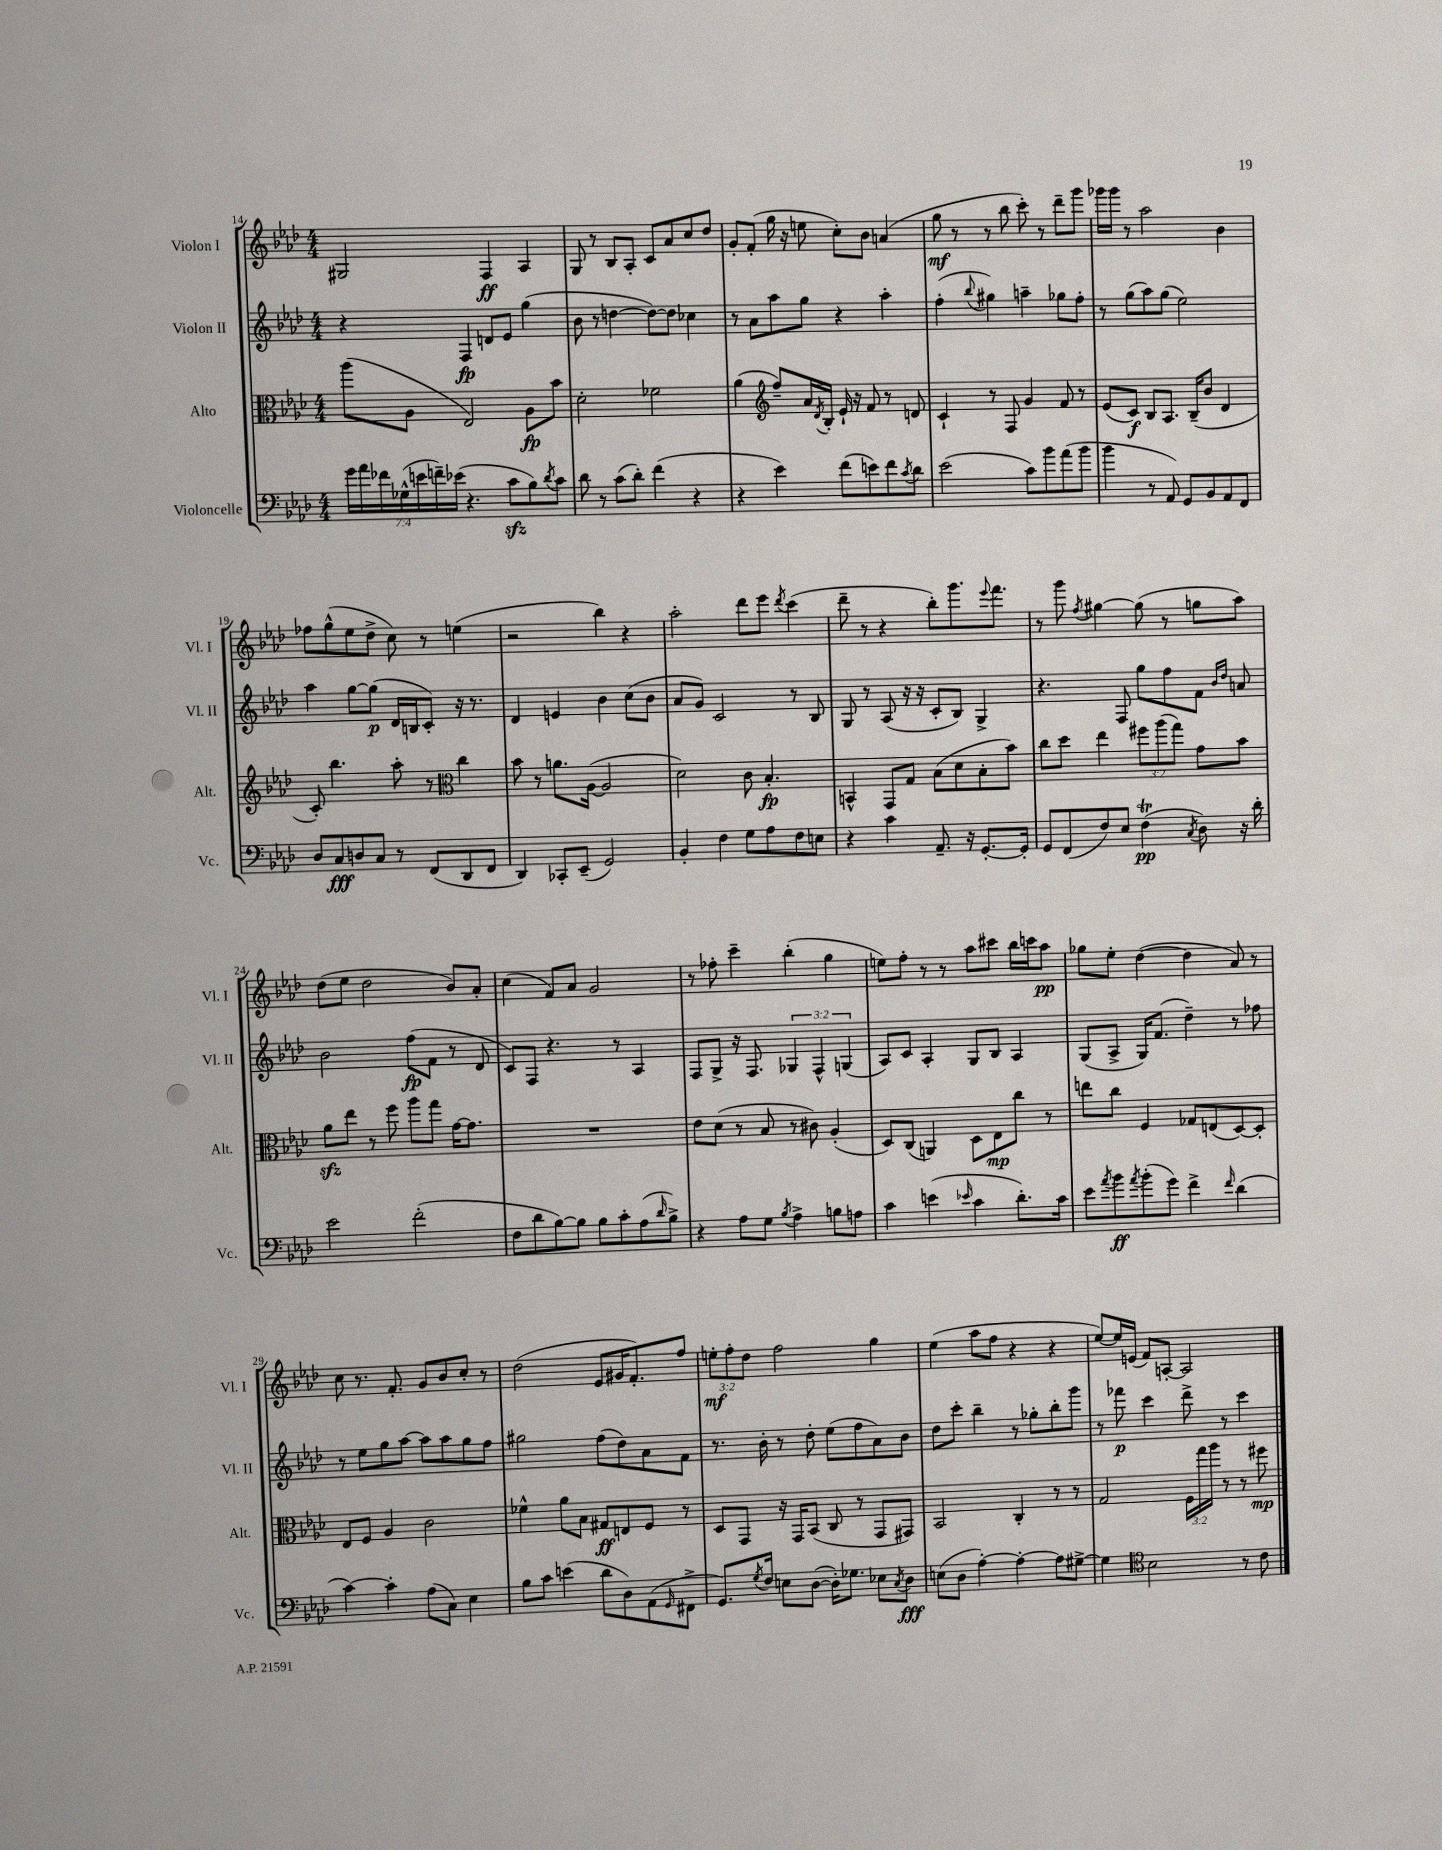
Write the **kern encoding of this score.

**kern	**kern	**kern	**kern
*staff4	*staff3	*staff2	*staff1
*clefF4	*clefC3	*clefG2	*clefG2
*k[b-e-a-d-]	*k[b-e-a-d-]	*k[b-e-a-d-]	*k[b-e-a-d-]
*M4/4	*M4/4	*M4/4	*M4/4
28g	(8aa-	4r	2G#
28a-	.	.	.
28f-	.	.	.
(28G-^^	.	.	.
.	8A-	.	.
28e	.	.	.
28f~)	.	.	.
(28e-	.	.	.
4.r	2E-)	4F	.
.	.	8d	4F
8c	.	8e-	.
8B-)	8A-	(4gg	4A-
8qd-	.	.	.
8c	8b-	.	.
=	=	=	=
8d-	2d-'	8b-	8G
8r	.	8r	8r
(8c	.	[4dd	8B-
8d-')	.	.	8A-'
(4f	2f-	8dd_)	8c
.	.	8dd]	8a-
4r	.	4cc-	8cc
.	.	.	8dd-
=	=	=	=
4r	(4a-	8r	8g'
.	.	8a-	(8f'
*	*clefG2	*	*
4e-)	8ff~)	8aa-	16gg
.	.	.	16r
.	16a-	8gg	8ee
.	8qd-	.	.
.	16B-'	.	.
(8f	16e-`	4r	8cc')
.	16r	.	.
8e)	8f	.	8b-
8f	8r	4aa-'	(4a
8qc	.	.	.
8d-	8d	.	.
=	=	=	=
(2e-	4c`	(4ff'	8gg
.	.	.	8r
.	.	8qqbb-	.
.	8r	4gg#)	8r
.	8F	.	8bb-
8c)	4g	4aa~	8ccc')
8b-	.	.	8r
(8a-	8f	8gg-	8ddd-~
8b-	8r	8ff'	8ggg
=	=	=	=
4b-	(8e-	8r	16ggg-
.	.	.	16ggg-
.	8c)	(8gg	8r
8r	8B-	8aa-)	2aa-
8AA-)	8.A-	(8gg	.
8GG	.	2ee-)	.
.	(16B-~	.	.
8BB-	8b-	.	.
8AA-	4d-	.	4b-
8FF	.	.	.
=	=	=	=
8D-	8c')	4aa-	8ff-
8C	4.bb-	.	(8gg^^
8D	.	[8gg	8ee-
8C	.	(8gg]	8dd-^
8r	8aa-'	16d-	8cc)
.	.	16B	.
(8FF	8r	8c')	8r
*	*clefC3	*	*
8DD-	4cc	16r	(4ee
.	.	8.r	.
8FF	.	.	.
=	=	=	=
4DD-)	8b-	4d-	2r
.	8r	.	.
8CC-'	8.a	4e	.
(8EE-~	.	.	.
.	([16A-	.	.
2GG)	2A-]	4b-	4bb-)
.	.	(8cc	4r
.	.	8b-	.
=	=	=	=
4BB-'	2d-)	8a-	2aa-'
.	.	8g)	.
4F	.	2c	.
8G	8c	.	8ddd-
8A-	4.B-'	.	8eee-
.	.	.	8qddd-
8F	.	8r	(4ccc
8E	.	8B-	.
=	=	=	=
4r	4BB^^	8G	8ddd-~
.	.	8r	8r
4c	8GG	(8A-	4r
.	8G	16r	.
.	.	16r	.
8.AA-~	(8B-	8c'	8bb-')
.	8d-	8B-)	8.ggg
16r	.	.	.
[8.GG'	8B-'	4G^	.
.	.	.	8qqeee-
.	.	.	8.fff
.	8b-)	.	.
16GG']	.	.	.
=	=	=	=
8GG	8cc	4.r	8r
(8FF	8dd-	.	8ggg
.	.	.	8qff
8F)	4ee-	.	[4gg#
8E-	.	8F	.
(4F	12ff#	8gg	(8gg#]
.	(12aa-	.	.
.	.	8ff	8r
.	12gg)	.	.
8qC	.	.	.
8D-)	8g	8f	8gg
.	.	16qqb-	.
.	.	16qqdd-	.
16r	8b-	8a	8aa-)
16d-'	.	.	.
=	=	=	=
2e-	8a-	2b-	(8dd-
.	8ee-	.	8ee-
.	8r	.	2dd-
.	8ff	.	.
(2f'	8aa-	(8ff	.
.	8gg	8f	.
.	[16g	8r	8b-)
.	8.g]	.	.
.	.	8d-	8a-'
=	=	=	=
8F	1r	8c)	(4cc
8d-	.	8F	.
[8B-)	.	4.r	8f)
8B-]	.	.	8a-
8B-	.	.	2g
8c'	.	8r	.
(8A-	.	4A-	.
16qqd-	.	.	.
8B-^)	.	.	.
=	=	=	=
4r	8e-	8F	8r
.	(8d-	8G^	8ff-'
8A-	8r	16r	4ccc~
.	.	8.F	.
8G	8B-	.	.
8qB-	.	.	.
4A-^	8r	6G-	(4bb-'
.	8c#)	.	.
.	.	6F^^	.
8B	(4A-'	.	4gg
.	.	(6G	.
8A	.	.	.
=	=	=	=
4c	8D-)	8A-)	8ee)
.	(8C	8c	8ff'
(4e	4AA)	4A-'	8r
.	.	.	8r
16qqe-	.	.	.
4c	8D-	8G	8aa-
.	8E-	8B-	8ccc#
8.d-')	8cc	4A-	16bb-
.	.	.	16ccc
.	8r	.	8aa-
16c	.	.	.
=	=	=	=
8e-	8ee	(8G	8gg-
8qa-	.	.	.
8b-	8cc	8A-^	8ee-'
8qa-	.	.	.
(8b-'	4F	16G)	([4dd-
.	.	(8.f	.
8g)	.	.	.
4f^	8G-	4dd-~)	4dd-]
.	(8E	.	.
16qqf	.	.	.
(4d-	[8D-)	8r	8a-)
.	8D-']	8ff-	8r
=	=	=	=
[4c)	8E-	8r	8cc
.	8F	8ee-	8.r
4c']	4A-	8gg	.
.	.	.	8.f'
.	.	[8aa-	.
(8A-	2c	8aa-]	8g
8C)	.	8aa-	8b-
4E-	.	8gg	8cc'
.	.	8ff	8r
=	=	=	=
8B-	4f-^^	2gg#	(2dd-
8c	.	.	.
(4e	8a-	.	.
.	8B-	.	.
8d-	8G#	(8ff	8e-
8D-)	8E	8dd-)	16g#
.	.	.	8.f')
(8AA-	8F	8a-	.
16qqGG	.	.	.
8FF#^	8r	8f	8ff
=	=	=	=
8.GG)	8D-	8.r	12ee'
.	.	.	12ff'
.	8GG	.	.
.	.	.	12dd-
8qG	.	.	.
16F	.	16b-'	.
8E	16r	8r	2ff
.	16GG	.	.
([8D-	(8BB-	8dd-'	.
16D-'])	8C	(8ee-	.
8.G-	.	.	.
.	8r	8ff	.
8E-	8GG	8a-)	4gg
8qC	.	.	.
8D-	8GG#)	8b-	.
=	=	=	=
(8E	2BB-	8dd-	(4ee-
8D-	.	8ccc'	.
[4A-')	.	4bb-~	8aa-
.	.	.	8ff
4A-'_	4C'	8r	4r
.	.	8gg-'	.
8A-]	8r	8bb-'	4r
[8G#^	8r	8ggg	.
=	=	=	=
4G#]	2G	8r	[8ee-)
.	.	8fff-	16ee-]
.	.	.	(16e
*clefC4	*	*	*
2B-	.	4ccc	8f)
.	.	.	[8A'
.	24F	8ddd-^	2A]
.	24gg	.	.
.	24aa-	.	.
.	8r	8r	.
8r	8r	4ccc	.
8c	8ff#	.	.
==	==	==	==
*-	*-	*-	*-
